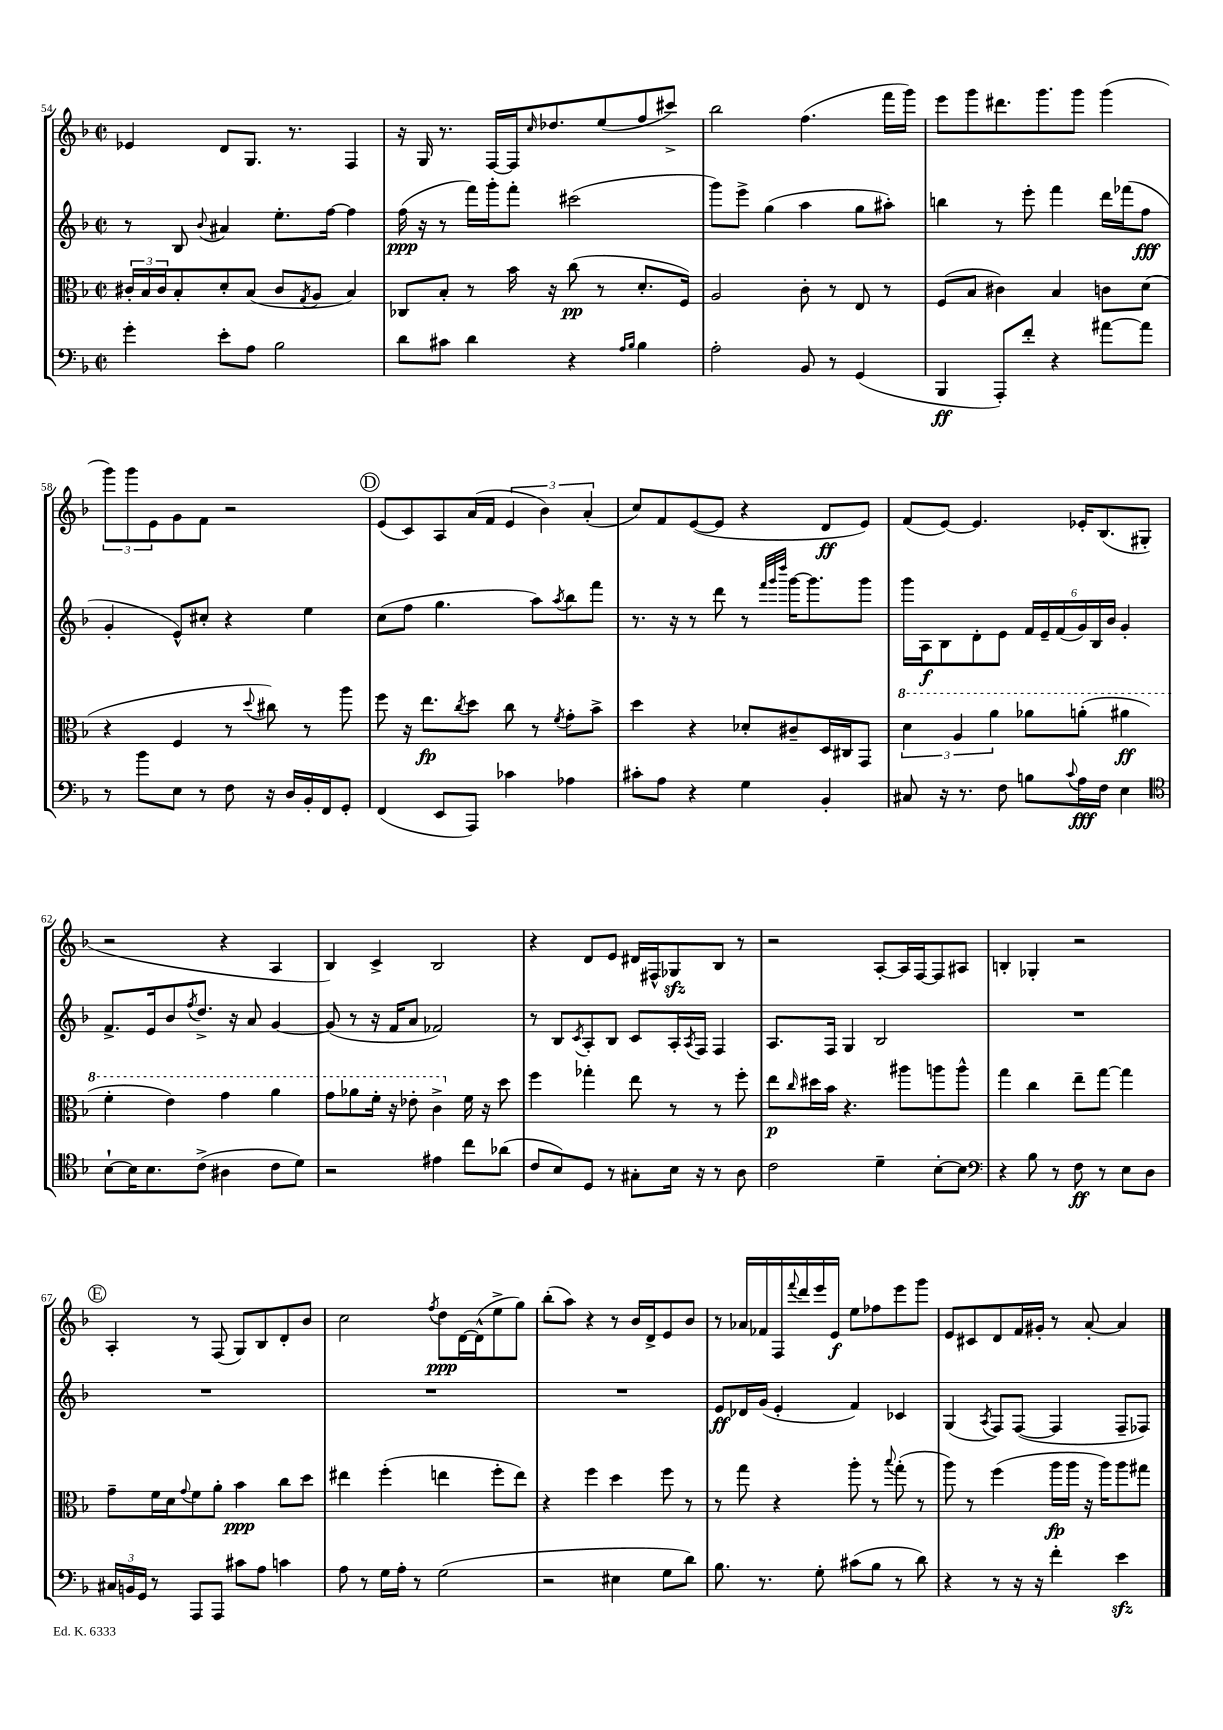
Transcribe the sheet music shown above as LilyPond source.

<<
\new StaffGroup <<
\new Staff = "s0" {
    \clef treble \key f \major \defaultTimeSignature \time 2/2
    ees'4 d'8 g8. r8. f4 |
    r16 g16 r8. f16~ f16 \grace { c''16 } des''8. e''8( f''8 cis'''8->) |
    bes''2 f''4.( f'''16 g'''16) |
    e'''8 g'''8 dis'''8. g'''8. g'''8 g'''4( |
    \tuplet 3/2 { g'''8) g'''8 e'8 } g'8 f'8 r2 |
    \mark \markup { \circle "D" } e'8( c'8) a8 a'16( f'16 \tuplet 3/2 { e'4 bes'4) a'4-.( } |
    c''8) f'8 e'8~( e'8 r4 d'8\ff e'8) |
    f'8( e'8~) e'4. ees'16-. bes8.( gis8-. |
    r2 r4 a4 |
    bes4) c'4-> bes2 |
    r4 d'8 e'8 dis'16 fis16-^ ges8\sfz bes8 r8 |
    r2 a8~-. a16 f16~ f8 ais8 |
    b4-. ges4-. r2 |
    \mark \markup { \circle "E" } a4-. r8 f8( g8) bes8 d'8-. bes'8 |
    c''2 \acciaccatura { f''8 } d''8\ppp d'16~ d'16-^( e''8-> g''8) |
    bes''8-.( a''8) r4 r8 bes'16 d'16-> e'8 bes'8 |
    r8 aes'16 fes'16 f16 \appoggiatura { f'''8 } d'''16 e'''16 e'16\f e''8 fes''8 e'''8 g'''8 |
    e'8 cis'8 d'8 f'16 gis'16-. r8 a'8~-. a'4 \bar "|." |
}
\new Staff = "s1" {
    \clef treble \key f \major \defaultTimeSignature \time 2/2
    r8 bes8 \appoggiatura { bes'8 } ais'4 e''8.-. f''16~ f''4 |
    f''16\ppp( r16 r8 f'''16) g'''16-. f'''8-. cis'''2( |
    g'''8) e'''8-> g''4( a''4 g''8 ais''8-.) |
    b''4 r8 e'''8-. f'''4 d'''16 fes'''16( f''8\fff |
    g'4-. e'8-^) cis''8-. r4 e''4 |
    \mark \markup { \circle "D" } c''8( f''8 g''4. a''8) \acciaccatura { a''8 } bes''8 f'''8 |
    r8. r16 r8 d'''8 r8 \grace { f'''32 g'''32 d''''32 } g'''16~ g'''8. g'''8 |
    g'''16 a16\f bes8 d'8-. e'8 \tuplet 6/4 { f'16 e'16-- f'16( g'16) bes16 bes'16 } g'4-. |
    f'8.-> e'16 bes'8 \acciaccatura { f''8 } d''8.-> r16 a'8 g'4~ |
    g'8( r8 r16 f'16 a'8 fes'2) |
    r8 bes8 \acciaccatura { c'8 } a8-. bes8 c'8 a16-. \acciaccatura { a8 } f16 f4 |
    a8. f16 g4 bes2 |
    R1 |
    \mark \markup { \circle "E" } R1 |
    R1 |
    R1 |
    e'8\ff des'16 g'16( e'4-. f'4) ces'4 |
    g4( \acciaccatura { a8 } f8) f8~( f4 f8-- fes8) \bar "|." |
}
\new Staff = "s2" {
    \clef alto \key f \major \defaultTimeSignature \time 2/2
    \tuplet 3/2 { cis'16-. bes16 cis'16 } bes8-. d'8-. bes8( cis'8 \acciaccatura { g8 } a8 bes4) |
    ces8 bes8-. r8 bes'16 r16 c''8\pp( r8 d'8.-. f16) |
    a2 c'8-. r8 e8 r8 |
    f8( bes8 cis'4) bes4 c'8 d'8( |
    r4 f4 r8 \appoggiatura { d''8 } cis''8) r8 a''8 |
    \mark \markup { \circle "D" } f''8 r16 e''8.\fp \acciaccatura { c''8 } d''8 c''8 r8 \acciaccatura { f'8 } g'8-. bes'8-> |
    d''4 r4 des'8-. cis'8-- d16 cis16 g,8 |
    \tuplet 3/2 { \ottava #1 d''4 a'4 a''4 } aes''8 a''8-.( ais''4\ff |
    f''4-. e''4) g''4 a''4 |
    g''8 aes''8 f''16-. r16 ees''8-. c''4-> \ottava #0 f'16 r16 d''8 |
    f''4 ges''4-. e''8 r8 r8 f''8-. |
    e''8\p \grace { c''16 } dis''16 bes'16 r4. ais''8 a''8 a''8-^ |
    g''4 c''4 e''8-- g''8~ g''4 |
    \mark \markup { \circle "E" } g'8-- f'16 d'16 \appoggiatura { g'8 } f'8 a'8-. bes'4\ppp c''8 d''8 |
    eis''4 f''4-.( e''4 f''8-. e''8) |
    r4 f''4 d''4 f''8 r8 |
    r8 g''8 r4 a''8-. r8 \appoggiatura { bes''8 } g''8-.( r8 |
    a''8) r8 f''4( a''16\fp a''16 r16 a''16) a''8 gis''8 \bar "|." |
}
\new Staff = "s3" {
    \clef bass \key f \major \defaultTimeSignature \time 2/2
    g'4-. e'8-. a8 bes2 |
    d'8 cis'8 d'4 r4 \grace { a16 bes16 } bes4 |
    a2-. bes,8 r8 g,4( |
    bes,,4\ff a,,8-.) f'8-. r4 ais'8~ ais'8 |
    r8 bes'8 e8 r8 f8 r16 d16 bes,16-. f,16 g,8-. |
    \mark \markup { \circle "D" } f,4( e,8 a,,8) ces'4 aes4 |
    cis'8-. a8 r4 g4 bes,4-. |
    cis8 r16 r8. f8 b8 \appoggiatura { c'8 } a16\fff f16 e4 |
    \clef tenor bes8~-! bes16 bes8. c'8->( ais4 c'8 d'8) |
    r2 eis'4 c''8 aes'8( |
    c'8 bes8) d8 r8 gis8-. bes16 r16 r8 a8 |
    c'2 d'4-- bes8~-. bes8 |
    \clef bass r4 bes8 r8 f8\ff r8 e8 d8 |
    \mark \markup { \circle "E" } \tuplet 3/2 { cis16 b,16 g,16 } r8 a,,8 a,,8 cis'8 a8 c'4 |
    a8 r8 g16 a16-. r8 g2( |
    r2 eis4 g8 d'8) |
    bes8. r8. g8-. cis'8( bes8 r8 d'8) |
    r4 r8 r16 r16 f'4-. e'4\sfz \bar "|." |
}
>>
>>
\layout { \context { \Score currentBarNumber = #54 } }
